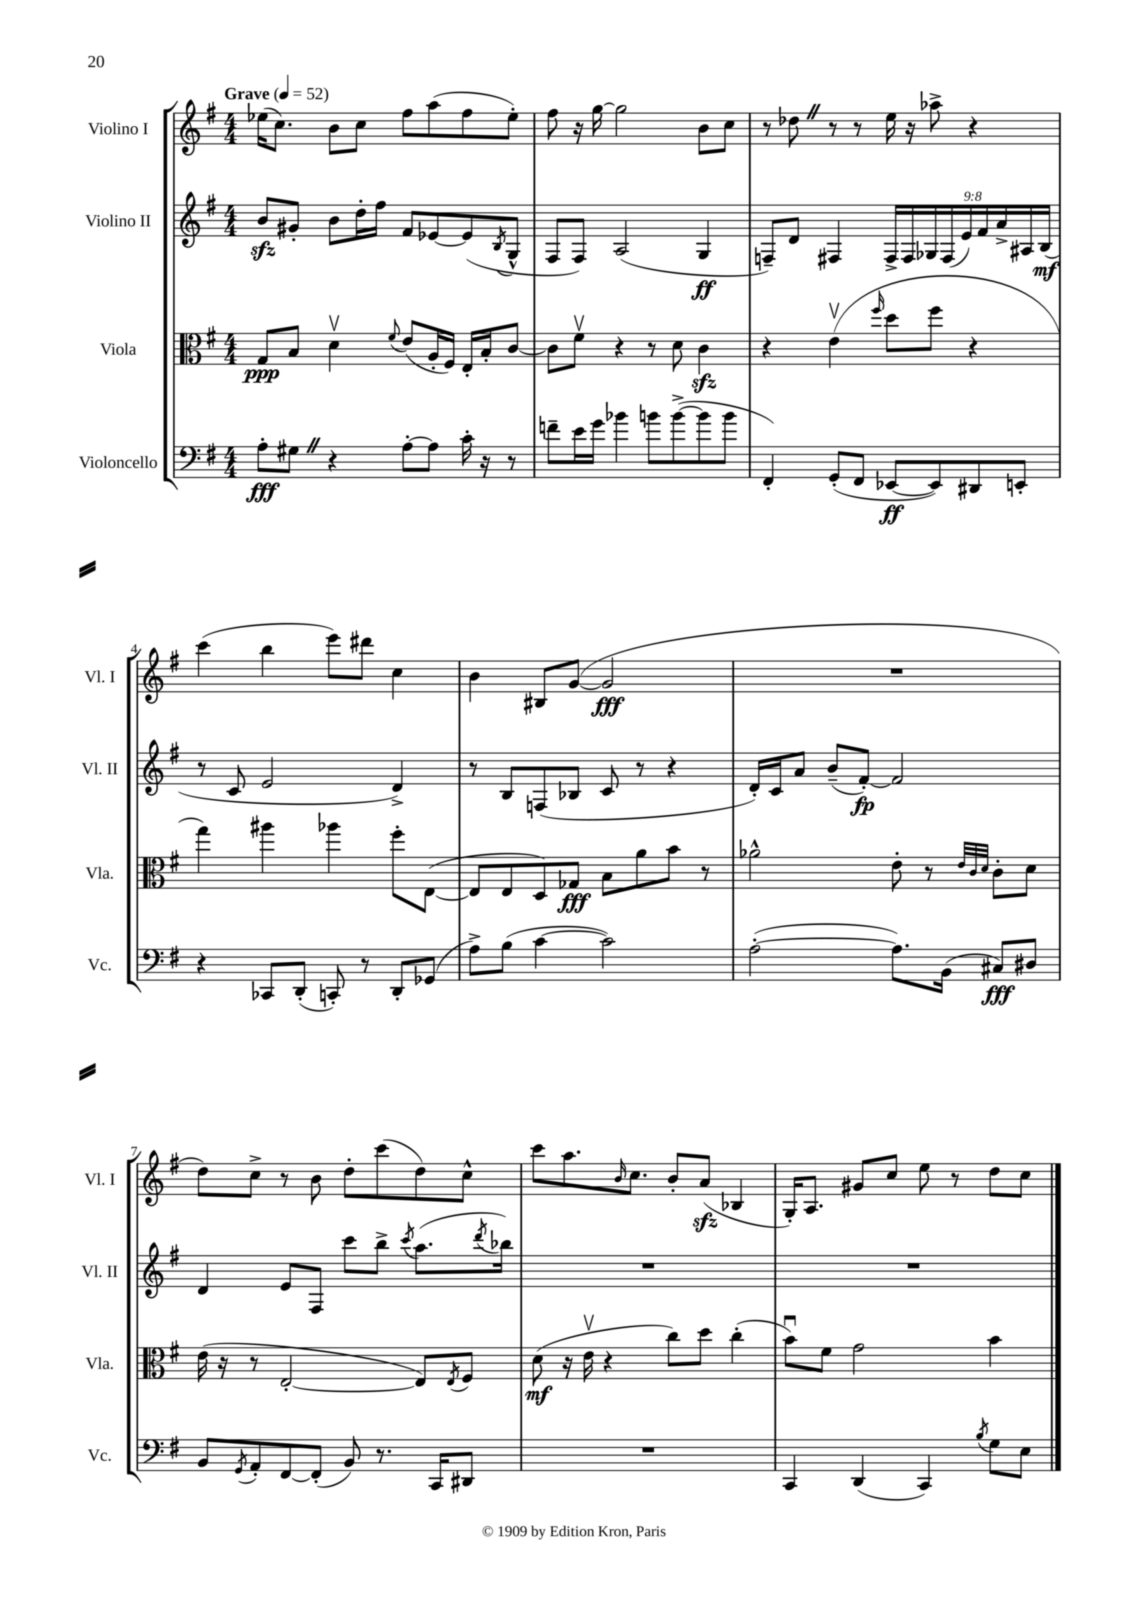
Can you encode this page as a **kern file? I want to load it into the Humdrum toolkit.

**kern	**kern	**kern	**kern
*staff4	*staff3	*staff2	*staff1
*clefF4	*clefC3	*clefG2	*clefG2
*k[f#]	*k[f#]	*k[f#]	*k[f#]
*M4/4	*M4/4	*M4/4	*M4/4
*MM52	*MM52	*MM52	*MM52
8A'	8G	8b	(16ee-
.	.	.	8.cc)
8G#	8B	8g#'	.
4r	4dv	8b	8b
.	.	16dd'	8cc
.	.	16ff#	.
.	8qqf#	.	.
[8A'	(8e	8f#	8ff#
8A]	16A'	[8e-	(8aa
.	16F#)	.	.
16c'	16E'	(8e-]	8ff#
16r	16B'	.	.
.	.	8qB	.
8r	[8c	8G^^	8ee-')
=	=	=	=
8f~	8c]	8F#	8ff#
16e	8f#v	8F#)	16r
16g	.	.	[16gg
4b-	4r	(2A	2gg]
8b	8r	.	.
([8b^	8d	.	.
8b]	4c	4G	8b
8b	.	.	8cc
=	=	=	=
4FF#')	4r	8F~)	8r
.	.	8d	8dd-
(8GG'	(4ev	4F#	8r
8FF#	.	.	8r
.	16qqff#	.	.
[8EE-	8dd	18F#^	16ee
.	.	18F#	.
.	.	.	16r
.	.	18G-	.
8EE-])	8ff#	.	8aa-^
.	.	(18F#	.
.	.	18e)	.
8DD#	4r	.	4r
.	.	18f#	.
.	.	18a^	.
8EE'	.	.	.
.	.	18A#	.
.	.	(18B	.
=	=	=	=
4r	4gg)	8r	(4ccc
.	.	8c	.
8CC-	4aa#	2e	4bb
(8DD'	.	.	.
8CC')	4aa-	.	8eee)
8r	.	.	8ddd#
8DD'	8ff#'	4d^)	4cc
(8GG-	([8E	.	.
=	=	=	=
8A^)	8E]	8r	4b
(8B	8E	8B	.
[4c	8D)	(8F	8B#
.	8G-	8B-	([8g
2c])	8B	8c	2g]
.	8a	8r	.
.	8b	4r	.
.	8r	.	.
=	=	=	=
([2A'	2a-^^	16d')	1r
.	.	16c	.
.	.	8a	.
.	.	(8b~	.
.	.	[8f#')	.
8.A])	8e'	2f#]	.
.	8r	.	.
(16BB	.	.	.
.	32qqe	.	.
.	32qqc	.	.
.	32qqd	.	.
8C#)	8c'	.	.
8D#	8d	.	.
=	=	=	=
8BB	(16e	4d	8dd)
.	16r	.	.
8qGG	.	.	.
8AA'	8r	.	8cc^
[8FF#	[2E'	8e	8r
(8FF#']	.	8F#	8b
8BB)	.	8ccc	8dd'
8.r	.	8bb^	(8ccc
.	.	8qccc	.
.	8E])	(8.aa	8dd)
16CC	.	.	.
.	8qE	.	.
8DD#	8F#	.	8cc^^
.	.	8qddd	.
.	.	16bb-)	.
=	=	=	=
1r	(8d	1r	8ccc
.	16r	.	8.aa
.	16ev	.	.
.	4r	.	.
.	.	.	16qqb
.	.	.	8.cc
.	8cc)	.	8b'
.	8dd	.	(8a
.	(4cc'	.	4B-
=	=	=	=
4CC	8bu)	1r	16G')
.	.	.	8.A
.	8f#	.	.
(4DD	2g	.	8g#
.	.	.	8cc
4CC)	.	.	8ee
.	.	.	8r
8qB	.	.	.
8G	4b	.	8dd
8E	.	.	8cc
==	==	==	==
*-	*-	*-	*-
